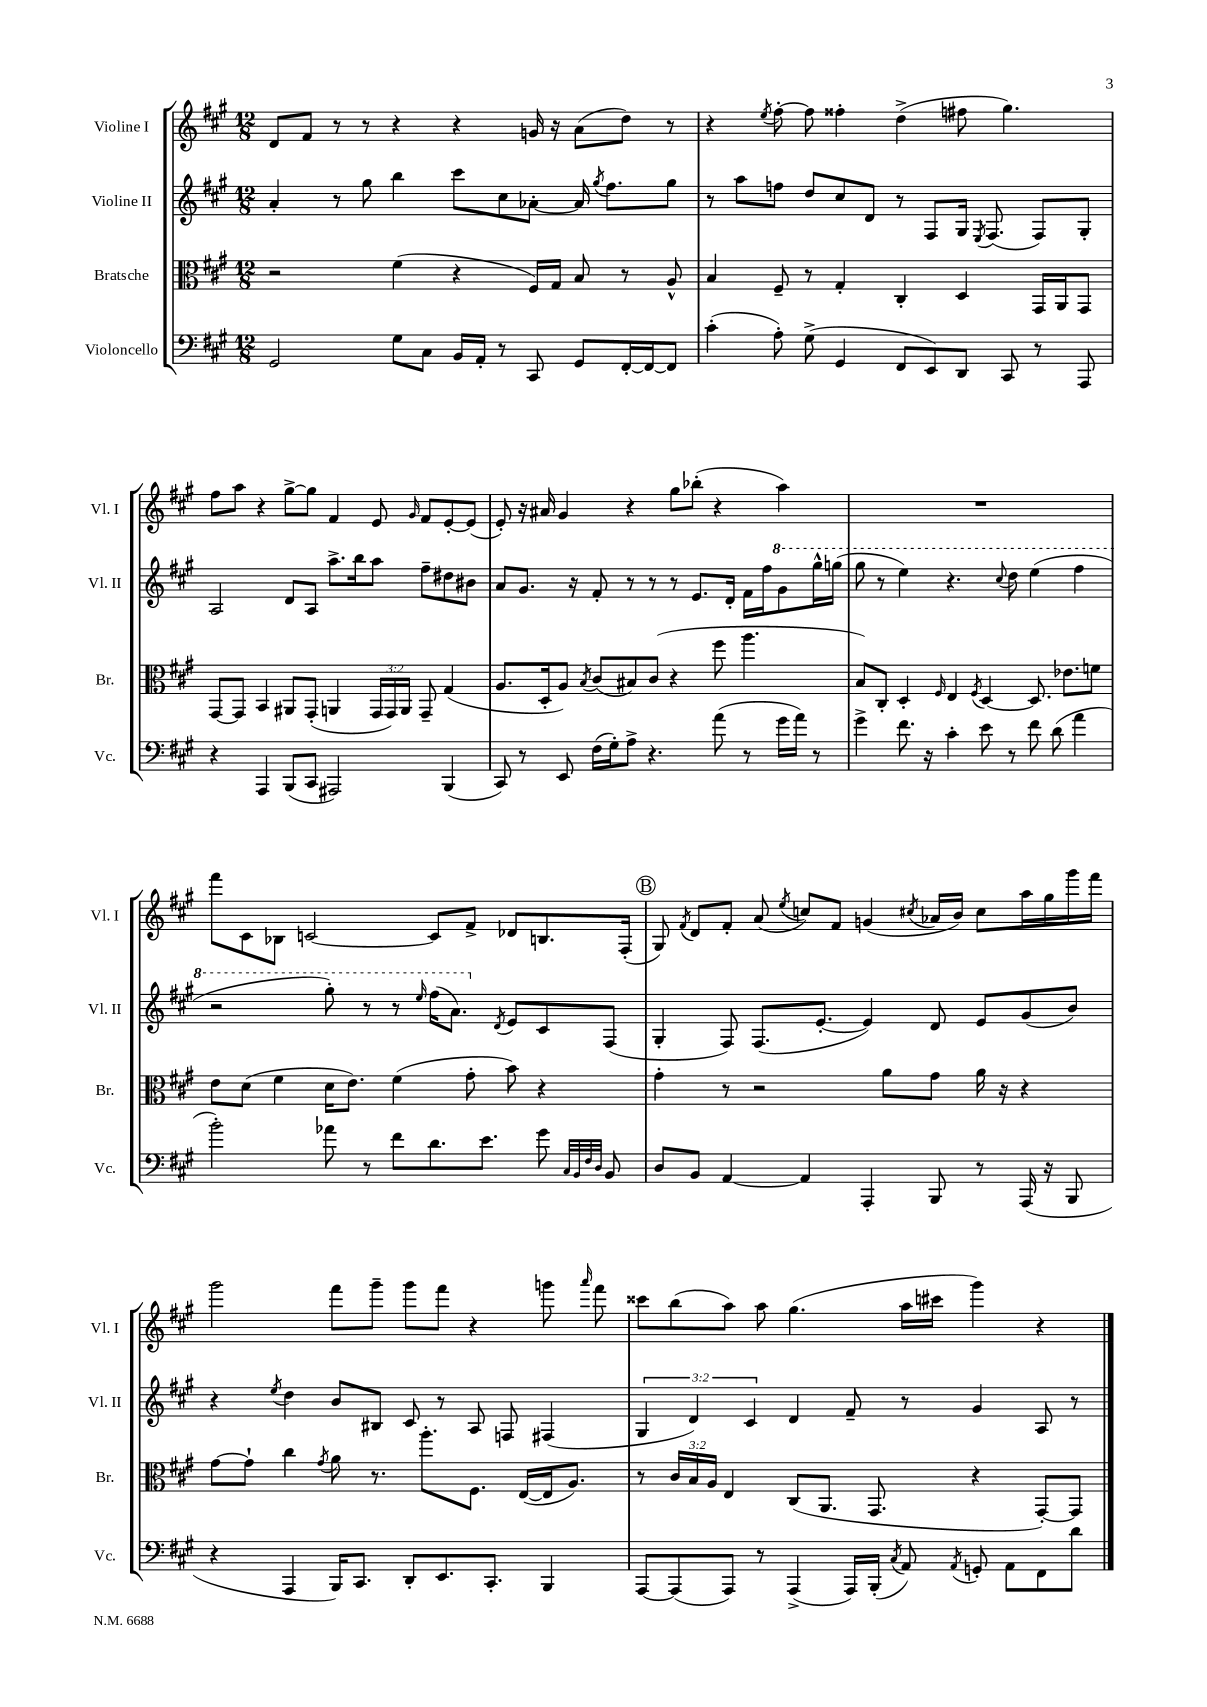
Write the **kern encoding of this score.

**kern	**kern	**kern	**kern
*part4	*part3	*part2	*part1
*staff4	*staff3	*staff2	*staff1
*I"Violoncello	*I"Bratsche	*I"Violine II	*I"Violine I
*I'Vc.	*I'Br.	*I'Vl. II	*I'Vl. I
*clefF4	*clefC3	*clefG2	*clefG2
*k[f#c#g#]	*k[f#c#g#]	*k[f#c#g#]	*k[f#c#g#]
*M12/8	*M12/8	*M12/8	*M12/8
=85	=85	=85	=85
2GG#/	2r	4a'/	8d/L
.	.	.	8f#/J
.	.	8r	8r
.	.	8gg#\	8r
8G#\L	(4f#\	4bb\	4r
8C#\J	.	.	.
16BB/LL	4r	8ccc#\L	4r
16AA'/JJ	.	.	.
8r	.	8cc#\	.
8CC#/	16F#/LL)	[8a-X'\J	16gn/
.	16G#/JJ	.	16r
8GG#/L	8B/	16a-/]	(8a\L
.	.	8qgg#/	.
.	.	8.ff#\L	.
[16FF#'/L	8r	.	8dd\J)
16FF#/J_	.	.	.
8FF#/J]	8A^^/	8gg#\J	8r
=86	=86	=86	=86
(4c#'\	4B/	8r	4r
.	.	8aa\L	.
.	.	.	8qee/
8A'\)	8F#~/	8ffn\J	[8ff#'\
(8G#^\	8r	8dd/L	8ff#\]
4GG#/	4G#'/	8cc#/	4ff##X'\
.	.	8d/J	.
8FF#/L	4C#'/	8r	(4dd^\
8EE/)	.	8F#/L	.
8DD/J	4D/	16G#/Jk	8ff#X\
.	.	8qE/	.
.	.	(8.F#/	.
8CC#/	.	.	4.gg#\)
8r	16GG#/LL	8F#/L)	.
.	16AA/J	.	.
8AAA/	8GG#/J	8G#'/J	.
!!LO:LB:g=z
=87	=87	=87	=87
4r	[8GG#/L	2A/	8ff#\L
.	8GG#/J]	.	8aa\J
4AAA/	4BB/	.	4r
(8BBB/L	8AA#X/L	8d/L	[8gg#^\L
8CC#/J	(8GG#'/J	8A/J	8gg#\J]
2AAA#X/)	4AAn/	8.aa^\L	4f#/
.	.	16bb\k	.
.	24GG#/LL	8aa\J	8e/
.	24GG#/)	.	.
.	24AA/JJ	.	.
.	.	.	16qqg#/
.	8GG#~/	8ff#~\L	8f#/L
(4BBB/	(4G#/	8dd#X\	[8e'/
.	.	8b#X\J	(8e/J]
=88	=88	=88	=88
8CC#/)	8.A/L	8a/L	8e'/)
8r	.	8.g#/J	16r
.	16D'/k	.	16a#X/
8EE/	8A/J)	.	4g#/
.	.	16r	.
.	8qB/	.	.
(16F#\LL	(8c#/L	8f#'/	.
16G#'\J)	.	.	.
8A^\J	8B#X/)	8r	4r
4.r	(8c#/J	8r	.
.	4r	8r	8gg#\L
.	.	8.e/L	(8bb-X'\J
(8a\	8ff#\	.	4r
.	.	16d'/Jk	.
8r	4.aa\	16f#\LL	.
.	.	16ff#\J	.
*	*	*8va	*
16g#\LL	.	8gg#\	4aa\)
16a\JJ)	.	.	.
8r	.	16ggg#^^\L	.
.	.	(16gggn\JJ	.
=89	=89	=89	=89
4g#^\	8B/L)	8ggg#\	1.r
.	8C#'/J	8r	.
8.f#\	4D'/	4eee\)	.
16r	.	.	.
.	16qqF#/	.	.
4c#'\	4E/	4.r	.
.	8qF#/	.	.
8e\	[4D/	.	.
.	.	8qqccc#/	.
8r	.	8ddd\	.
8f#\	8.D/]	(4eee\	.
(8d\	.	.	.
.	8.e-X\L	.	.
4a\	.	4fff#\	.
.	8fn\J	.	.
!!LO:LB:g=z
=90	=90	=90	=90
2b'\)	8e\L	2r	8fff#\L
.	(8d\J	.	8c#\
.	4f#\	.	8B-X\J
.	.	.	[2cn/
8a-X\	16d\KL	8ggg#'\)	.
.	8.e\J)	.	.
8r	.	8r	.
8f#\L	(4f#\	8r	.
.	.	16qqeee/	.
8.d\	.	(16fff#\KL	8c/L]
.	.	8.aa\J)	.
.	8g#'\	.	8f#^/J
8.e\J	.	.	.
*	*	*X8va	*
.	.	8qd/	.
.	8b\)	8e/L	8d-X/L
8g#\	4r	8c#/	8.Bn/
32qqC#/LLL	.	.	.
32qqBB/	.	.	.
32qqF#/	.	.	.
32qqD/JJJ	.	.	.
8BB/	.	(8F#/J	.
.	.	.	(16F#'/Jk
!!LO:REH:place=s1:t=B
=91	=91	=91	=91
8D/L	4g#'\	4G#'/	8G#/)
.	.	.	8qf#/
8BB/J	.	.	8d/L
[4AA/	8r	8F#/)	8f#'/J
.	2r	(8.F#/L	(8a/
.	.	.	8qee/
4AA/]	.	.	8ccn/L)
.	.	[8.e'/J	.
.	.	.	8f#/J
4AAA'/	.	4e/])	(4gn/
.	8a\L	.	.
.	.	.	8qcc#X/
8BBB/	8g#\J	8d/	16a-X/LL
.	.	.	16b/JJ)
8r	16a\	8e/L	8cc#\L
.	16r	.	.
(16AAA/	4r	(8g#/	16aa\L
16r	.	.	16gg#\
8BBB/	.	8b/J)	16ggg#\
.	.	.	16fff#\JJ
!!LO:LB:g=z
=92	=92	=92	=92
4r	[8g#\L	4r	2ggg#\
.	8g#`\J]	.	.
.	.	8qee/	.
4AAA/	4cc#\	4dd\	.
.	8qg#/	.	.
16BBB/KL)	8a\	8b/L	8fff#\L
8.CC#/J	.	.	.
.	8.r	8B#X/J	8ggg#~\J
8DD'/L	.	8c#/	8ggg#\L
.	8.aa'\L	.	.
8.EE/	.	8r	8fff#\J
.	8.F#\J	8A/	4r
8.CC#'/J	.	.	.
.	.	8Fn/	.
.	([16E/LL	.	.
4BBB/	16E/J]	(4F#X/	8gggn\
.	8.A/J)	.	.
.	.	.	16qqaaa/
.	.	.	8fff#\
=93	=93	=93	=93
[8AAA/L	8r	6G#/	8ccc##X\L
(8AAA/]	24c#/LL	.	(8bb\
.	24B/	6d/)	.
.	24A/JJ	.	.
8AAA/J)	4E/	.	8aa\J)
.	.	6c#/	.
8r	.	.	8aa\
(4AAA^/	(8C#/L	4d/	(4.gg#\
.	8.AA/J	.	.
16AAA/LL)	.	8f#~/	.
(16BBB'/JJ	8.GG#/	.	.
8qC#/	.	.	.
8AA/)	.	8r	16aa\LL
.	.	.	16ccc#X\JJ
8qAA/	.	.	.
8GGn'/	4r	4g#/	4ggg#\)
8AA\L	.	.	.
8FF#\	[8GG#'/L)	8A/	4r
8d\J	8GG#/J]	8r	.
==	==	==	==
*-	*-	*-	*-
